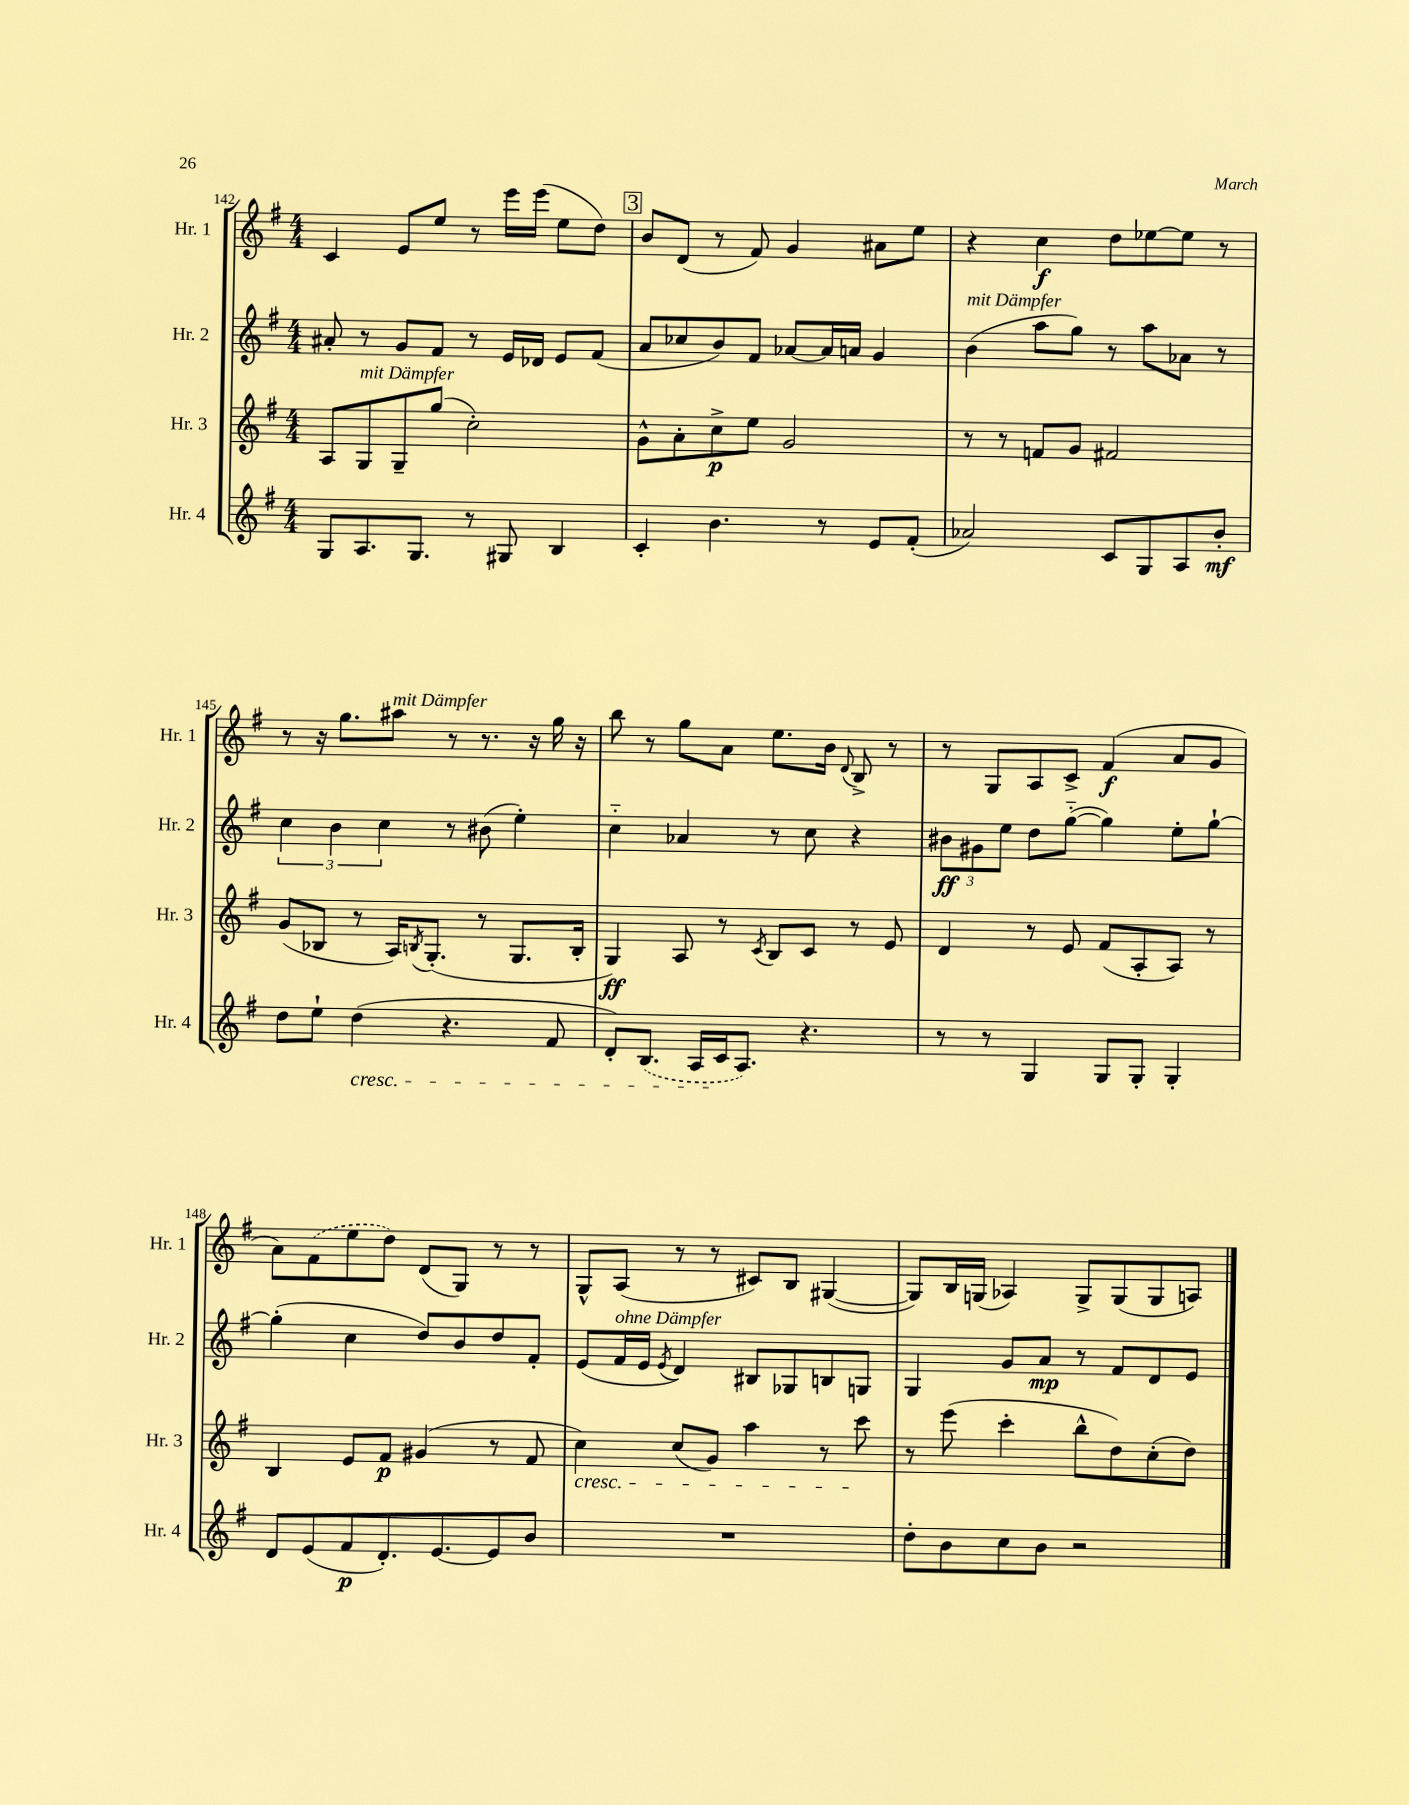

**kern	**dynam	**kern	**dynam	**kern	**dynam	**kern	**dynam
*part4	*part4	*part3	*part3	*part2	*part2	*part1	*part1
*staff4	*staff4	*staff3	*staff3	*staff2	*staff2	*staff1	*staff1
*I"Hr. 4	*	*I"Hr. 3	*	*I"Hr. 2	*	*I"Hr. 1	*
*I'Hr. 4	*	*I'Hr. 3	*	*I'Hr. 2	*	*I'Hr. 1	*
*clefG2	*	*clefG2	*	*clefG2	*	*clefG2	*
*k[f#]	*	*k[f#]	*	*k[f#]	*	*k[f#]	*
*M4/4	*	*M4/4	*	*M4/4	*	*M4/4	*
=142	=142	=142	=142	=142	=142	=142	=142
8G/L	.	8A/L	.	8a#X'/	.	4c/	.
!	!	!LO:TX:a:i:t=mit Dämpfer	!	!	!	!	!
8.A/	.	8G/	.	8r	.	.	.
.	.	8G~/	.	8g/L	.	8e/L	.
8.G/J	.	.	.	.	.	.	.
.	.	(8gg/J	.	8f#/J	.	8ee/J	.
8r	.	2cc'\)	.	8r	.	8r	.
8G#X/	.	.	.	16e/LL	.	16eee\LL	.
.	.	.	.	16d-X/JJ	.	(16eee\JJ	.
4B/	.	.	.	8e/L	.	8ee\L	.
.	.	.	.	(8f#/J	.	8dd\J)	.
!!LO:REH:place=s1:t=3
=143	=143	=143	=143	=143	=143	=143	=143
4c'/	.	8g^^\L	.	8a/L	.	8b/L	.
.	.	8a'\	.	8cc-X/	.	(8d/J	.
4.b\	.	8cc^\	p	8b/)	.	8r	.
.	.	8ee\J	.	8f#/J	.	8f#/)	.
.	.	2g/	.	[8a-X/L	.	4g/	.
8r	.	.	.	16a-/L]	.	.	.
.	.	.	.	16an/JJ	.	.	.
8e/L	.	.	.	4g/	.	8a#X\L	.
(8f#'/J	.	.	.	.	.	8ee\J	.
=144	=144	=144	=144	=144	=144	=144	=144
!	!	!	!	!LO:TX:a:i:t=mit Dämpfer	!	!	!
2a-X/)	.	8r	.	(4b\	.	4r	.
.	.	8r	.	.	.	.	.
.	.	8fn/L	.	8aa\L	.	4cc\	f
.	.	8g/J	.	8gg\J)	.	.	.
8c/L	.	2f#X/	.	8r	.	8dd\L	.
8G/	.	.	.	8aa\L	.	[8ee-X\	.
8A/	.	.	.	8a-X\J	.	8ee-\J]	.
8b'/J	mf	.	.	8r	.	8r	.
!!LO:LB:g=z
=145	=145	=145	=145	=145	=145	=145	=145
8dd\L	.	(8g/L	.	6cc\	.	8r	.
8ee`\J	.	8B-X/J	.	.	.	16r	.
.	.	.	.	6b\	.	.	.
.	.	.	.	.	.	8.gg\L	.
!LO:TX:b:i:t=cresc.	!	!	!	!	!	!	!
(4dd\	.	8r	.	.	.	.	.
.	.	.	.	6cc\	.	.	.
!	!	!	!	!	!	!LO:TX:a:i:t=mit Dämpfer	!
.	.	16A/KL)	.	.	.	8aa#X\J	.
.	.	8qBn/	.	.	.	.	.
.	.	(8.G'/J	.	.	.	.	.
4.r	.	.	.	8r	.	8r	.
.	.	8r	.	(8b#X\	.	8.r	.
.	.	8.G/L	.	4ee'\)	.	.	.
.	.	.	.	.	.	16r	.
8f#/	.	.	.	.	.	16gg\	.
.	.	16B'/Jk	.	.	.	16r	.
=146	=146	=146	=146	=146	=146	=146	=146
8d'/L)	.	4G/)	ff	4cc\	.	8bb\	.
(8.B/J	.	.	.	.	.	8r	.
.	.	8A/	.	4a-X/	.	8gg\L	.
16A/LL	.	.	.	.	.	.	.
16c/J	.	8r	.	.	.	8a\J	.
8.A/J)	.	.	.	.	.	.	.
.	.	8qc/	.	.	.	.	.
.	.	8B/L	.	8r	.	8.ee\L	.
4.r	.	8c/J	.	8cc\	.	.	.
.	.	.	.	.	.	16b\Jk	.
.	.	.	.	.	.	8qqd/	.
.	.	8r	.	4r	.	8B^/	.
.	.	8e/	.	.	.	8r	.
=147	=147	=147	=147	=147	=147	=147	=147
8r	.	4d/	.	12b#X\L	ff	8r	.
.	.	.	.	12g#X\	.	.	.
8r	.	.	.	.	.	8G/L	.
.	.	.	.	12ee\J	.	.	.
4G/	.	8r	.	8dd\L	.	8A/	.
.	.	8e/	.	([8gg\J	.	8c^/J	.
8G/L	.	(8f#/L	.	4gg\])	.	(4f#/	f
8G'/J	.	8A'/	.	.	.	.	.
4G'/	.	8A/J)	.	8ee'\L	.	8a/L	.
.	.	8r	.	[8gg`\J	.	8g/J	.
!!LO:LB:g=z
=148	=148	=148	=148	=148	=148	=148	=148
8d/L	.	4B/	.	(4gg'\]	.	8a\L)	.
(8e/	.	.	.	.	.	(8f#\	.
8f#/	p	8e/L	.	4cc\	.	8ee\	.
8.d'/)	.	8f#/J	p	.	.	8dd\J)	.
.	.	(4g#X/	.	8dd/L)	.	(8d/L	.
[8.e/	.	.	.	.	.	.	.
.	.	.	.	8b/	.	8G/J)	.
8e/]	.	8r	.	8dd/	.	8r	.
8b/J	.	8f#/	.	8f#'/J	.	8r	.
=149	=149	=149	=149	=149	=149	=149	=149
!	!	!LO:TX:b:i:t=cresc.	!	!	!	!	!
1r	.	4cc\)	.	(8e/L	.	8G^^/L	.
!	!	!	!	!LO:TX:a:i:t=ohne Dämpfer	!	!	!
.	.	.	.	16f#/L	.	(8A/J	.
.	.	.	.	16e/JJ	.	.	.
.	.	.	.	8qe/	.	.	.
.	.	(8cc/L	.	4d/)	.	8r	.
.	.	8g/J)	.	.	.	8r	.
.	.	4aa\	.	8B#X/L	.	8c#X/L)	.
.	.	.	.	8G-X/	.	8B/J	.
.	.	8r	.	8Bn/	.	([4G#X/	.
.	.	8ccc\	.	8Gn/J	.	.	.
=150	=150	=150	=150	=150	=150	=150	=150
8dd'\L	.	8r	.	4G/	.	8G#/L])	.
8b\	.	(8eee\	.	.	.	16B/L	.
.	.	.	.	.	.	(16Gn/JJ	.
8cc\	.	4ccc'\	.	8g/L	.	4A-X/)	.
8b\J	.	.	.	8a/J	mp	.	.
2r	.	8bb^^\L	.	8r	.	8G^/L	.
.	.	8dd\)	.	8f#/L	.	(8G/	.
.	.	(8cc'\	.	8d/	.	8G/	.
.	.	8dd\J)	.	8e/J	.	8An/J)	.
==	==	==	==	==	==	==	==
*-	*-	*-	*-	*-	*-	*-	*-
